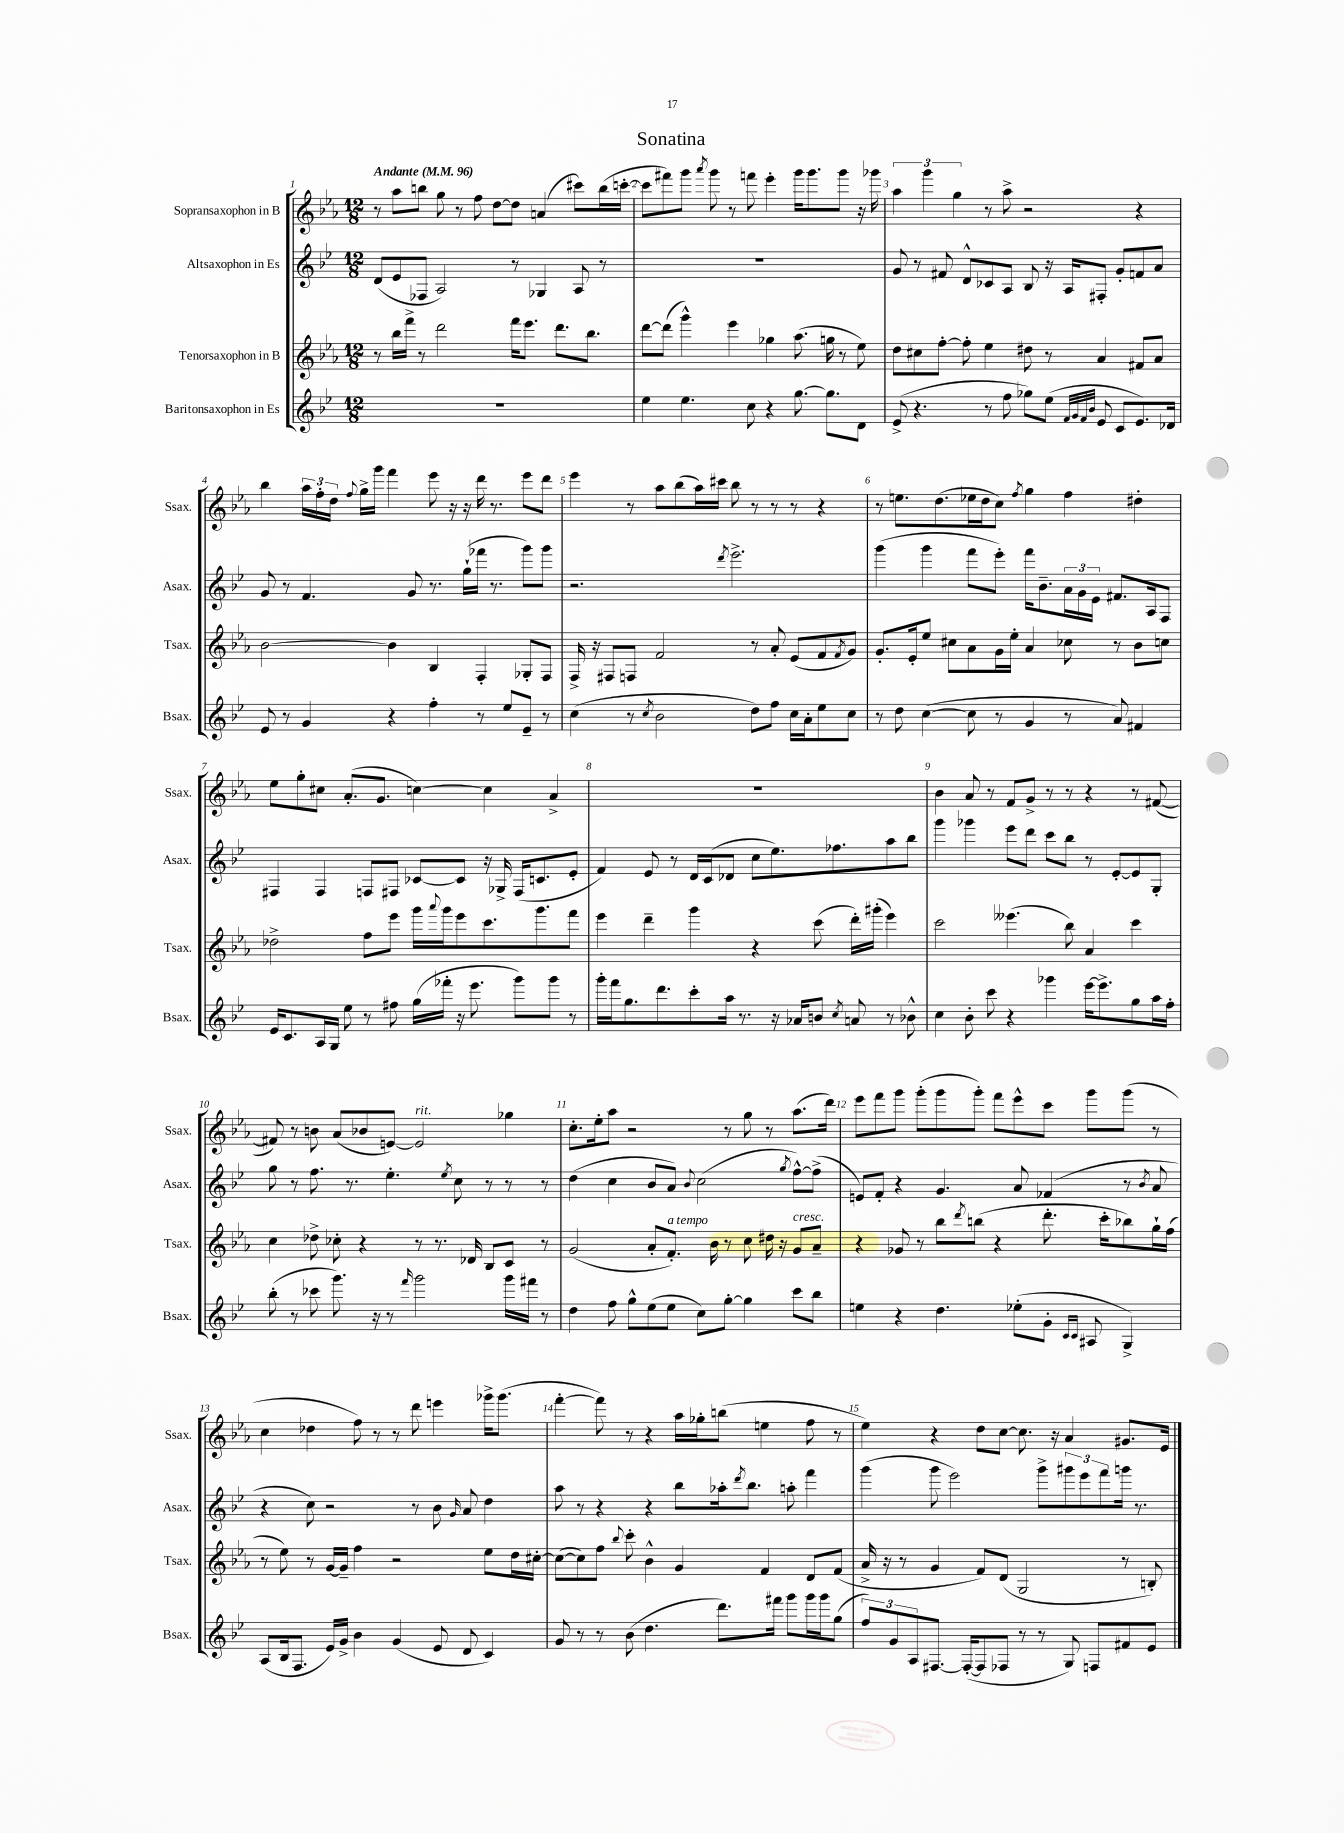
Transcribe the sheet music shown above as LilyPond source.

\header { title = "Sonatina" }
<<
\new StaffGroup <<
\new Staff = "s0" \with { instrumentName = "Sopransaxophon in B" shortInstrumentName = "Ssax." } {
    \clef treble \key ees \major \numericTimeSignature \time 12/8 \tempo "Andante" 4 = 96
    r8 aes''8 b''8 g''8 r8 f''8 d''8~ d''8 a'4( cis'''8) b''16( c'''16~-. |
    c'''8 fis'''8) g'''8 \acciaccatura { aes'''8 } g'''8 r8 f'''8 ees'''4-. g'''16 g'''8. g'''8 r16 ges'''16 |
    \tuplet 3/2 { aes''4 g'''4 g''4 } r8 aes''8-> r2 r4 |
    bes''4 \tuplet 3/2 { aes''16 f''16-. d''16 } \appoggiatura { f''8 } g''16-> g'''16 f'''4 ees'''8 r16 r16 d'''16 r8. ees'''8 d'''8 |
    ees'''4 r8 aes''8 bes''8( aes''16) cis'''16 bes''8 r8 r8 r8 r4 |
    r8 e''8. d''8.( ees''16 d''16 c''8) \acciaccatura { f''8 } g''4 f''4 dis''4-. |
    ees''8 g''8-. cis''8 aes'8.-.( g'8. c''4~) c''4 aes'4-> |
    R1. |
    bes'4 aes'8 r8 f'8 g'8-> r8 r8 r4 r8 fis'8~( |
    fis'8) r8 b'8 aes'8( bes'8 e'8~) e'2^\markup { \italic "rit." } ges''4 |
    c''8.-. ees''16-. aes''8 r2 r8 g''8 r8 aes''8.( d'''16) |
    ees'''8 f'''8 g'''8 g'''8-.( g'''8 g'''8-.) f'''8 ees'''8-^ c'''8 g'''8 g'''8( r8 |
    c''4 des''4 f''8) r8 r8 d'''8 e'''4 ges'''16-> ges'''8.( |
    f'''4~-. f'''8) r8 r4 aes''16 ges''16-. b''8( e''4 f''8 r8 |
    ees''4) r4 d''8 c''8~ c''8. r16 aes'4 gis'8. ees'16 \bar "|." |
}
\new Staff = "s1" \with { instrumentName = "Altsaxophon in Es" shortInstrumentName = "Asax." } {
    \clef treble \key bes \major \numericTimeSignature \time 12/8
    d'8( ees'8 fes8 a2) r8 ges4 a8 r8 |
    R1. |
    g'8 r8 fis'8 d'8-^ ces'8 a8 bes8 r16 a16 fis8-. g'8-. f'8 a'8 |
    g'8 r8 f'4. g'8 r8. g''16-!( fes'''16 r8. g'''8) g'''8 |
    r2. \acciaccatura { d'''8 } ees'''2.-> |
    g'''4( g'''4 f'''8 ees'''8-.) f'''16 bes'8.-- \tuplet 3/2 { a'16 g'16 ees'16 } fis'8. a16 f8 |
    fis4 fis4 f8 fis8 ces'8~ ces'8 r16 ges16-> fis16( c'8. ees'8-. |
    f'4) ees'8 r8 d'16 c'16( des'8 c''8 ees''8.) fes''8. a''8 bes''8 |
    g'''4 ges'''4 ees'''8 d'''8 c'''8 bes''8 r8 ees'8~-. ees'8 g8-. |
    g''8 r8 f''8. r8. ees''4.-. \acciaccatura { ees''8 } c''8 r8 r8 r8 |
    d''4( c''4 bes'8 a'8) \appoggiatura { bes'8 } c''2( \acciaccatura { g''8 } f''8~-^) f''8->( |
    e'8) f'8-. r4 g'4. a'8 fes'4( r8 \acciaccatura { bes'8 } a'8 |
    r4 c''8) r2 r8 bes'8 \grace { g'16 } a'8 d''4 |
    a''8 r8 r4 r4 bes''8 aes''16-. \acciaccatura { d'''8 } bes''8. a''8-. f'''4 |
    g'''4( g'''8 ees'''2) g'''8-> \tuplet 3/2 { gis'''8 ees'''8 f'''8 } g'''16 r8. \bar "|." |
}
\new Staff = "s2" \with { instrumentName = "Tenorsaxophon in B" shortInstrumentName = "Tsax." } {
    \clef treble \key ees \major \numericTimeSignature \time 12/8
    r8 bes''16 f'''16-> r8 d'''2 f'''16 ees'''8. d'''8. bes''8. |
    d'''8~ d'''8( g'''4-^) ees'''4 ges''4 aes''8.( g''16 r8 ees''8) |
    d''8 cis''8 f''8~-. f''8-. ees''4 dis''8 r8 aes'4 fis'8 aes'8 |
    bes'2~ bes'4 bes4 f4-. ges8-. f8 |
    f16-> r16 fis8 f8 f'2 r8 aes'8-. ees'8( f'8 \acciaccatura { f'8 } g'8) |
    g'8.-. ees'16-. ees''8 cis''8 aes'8 g'16 ees''16-. aes'4 ces''8 r8 bes'8 c''8 |
    des''2-> f''8 ees'''8 g'''16 \appoggiatura { aes'''8 } g'''16 ees'''8 c'''8. g'''8. f'''8 |
    ees'''4 d'''4-- g'''4 r4 c'''8( d'''16-.) gis'''16-.( ees'''4) |
    c'''2 eeses'''4.( bes''8) aes'4 c'''4 |
    c''4 des''8-> ces''8-. r4 r8 r8. des'16 bes8 c'8 r8 |
    g'2( aes'8-. f'8.-.^\markup { \italic "a tempo" }) bes'16 r8 c''8 dis''16 r16 g'8^\markup { \italic "cresc." } aes'8-- |
    r4 ges'8 r8 bes''8 \acciaccatura { d'''8 } b''8( r4 d'''8.-. c'''16-. bes''8) g''16-! f''16( |
    r8 ees''8) r8 g'16~ g'16-- f''4 r2 ees''8 d''16 cis''16~-. |
    cis''8~( cis''8) f''8 \appoggiatura { bes''8 } c'''8-. bes'4-^ g'4 f'4 d'8 f'8( |
    aes'16-> r16 r8 g'4 f'8) d'8( g2 r8 b8-.) \bar "|." |
}
\new Staff = "s3" \with { instrumentName = "Baritonsaxophon in Es" shortInstrumentName = "Bsax." } {
    \clef treble \key bes \major \numericTimeSignature \time 12/8
    R1. |
    ees''4 ees''4. c''8 r4 g''8.~ g''8. d'8 |
    ees'8->( r4. r8 f''8 ges''8) ees''8( \grace { f'32 g'32 f'32 bes'32 } ees'8 c'8 ees'8.) des'16 |
    ees'8 r8 g'4 r4 f''4-. r8 ees''8 ees'8-- r8 |
    c''4( r8 \acciaccatura { c''8 } bes'2 d''8) f''8 c''16 a'16-. ees''8 c''8 |
    r8 d''8 c''4~( c''8 r8 g'4 r8 a'8) fis'4 |
    ees'16 c'8. a16 g16 ees''8 r8 fis''8 g''16( fes'''16-. r16 ees'''8. g'''8) g'''8 r8 |
    g'''16-. f'''16 g''8. d'''8. c'''8-. a''16 r8. r16 aes'16 b'8 \acciaccatura { c''8 } a'8 r8 bes'8-^ |
    c''4 bes'8-. c'''8 r4 ges'''4 ees'''16~ ees'''8.-> g''8 a''16 f''16-. |
    bes''8-.( r8 ces'''8 g'''8.) r16 r8 \grace { f'''16 } g'''2 g'''16 fis'''16 r8 |
    d''4 f''8 g''8-^ ees''8( ees''8 c''8) g''8~-. g''4 c'''8 bes''8 |
    e''4 r4 d''4. ees''8-.( g'8-. \grace { c'16 c'16 } ais8 g4->) |
    a8( bes16 f8. ees'16) g'16-> bes'4 g'4( ees'8 d'8 c'4) |
    g'8 r8 r8 bes'8( d''4. d'''8.) fis'''16 g'''8 g'''16 g'''16 g''8( |
    \tuplet 3/2 { f''8) g'8 a8 } fis8.~ fis16~-.( fis8 fes8 r8 r8 g8) f8 fis'8 ees'8 \bar "|." |
}
>>
>>
\layout { \context { \Score \override BarNumber.break-visibility = ##(#f #t #t) barNumberVisibility = #all-bar-numbers-visible } }
